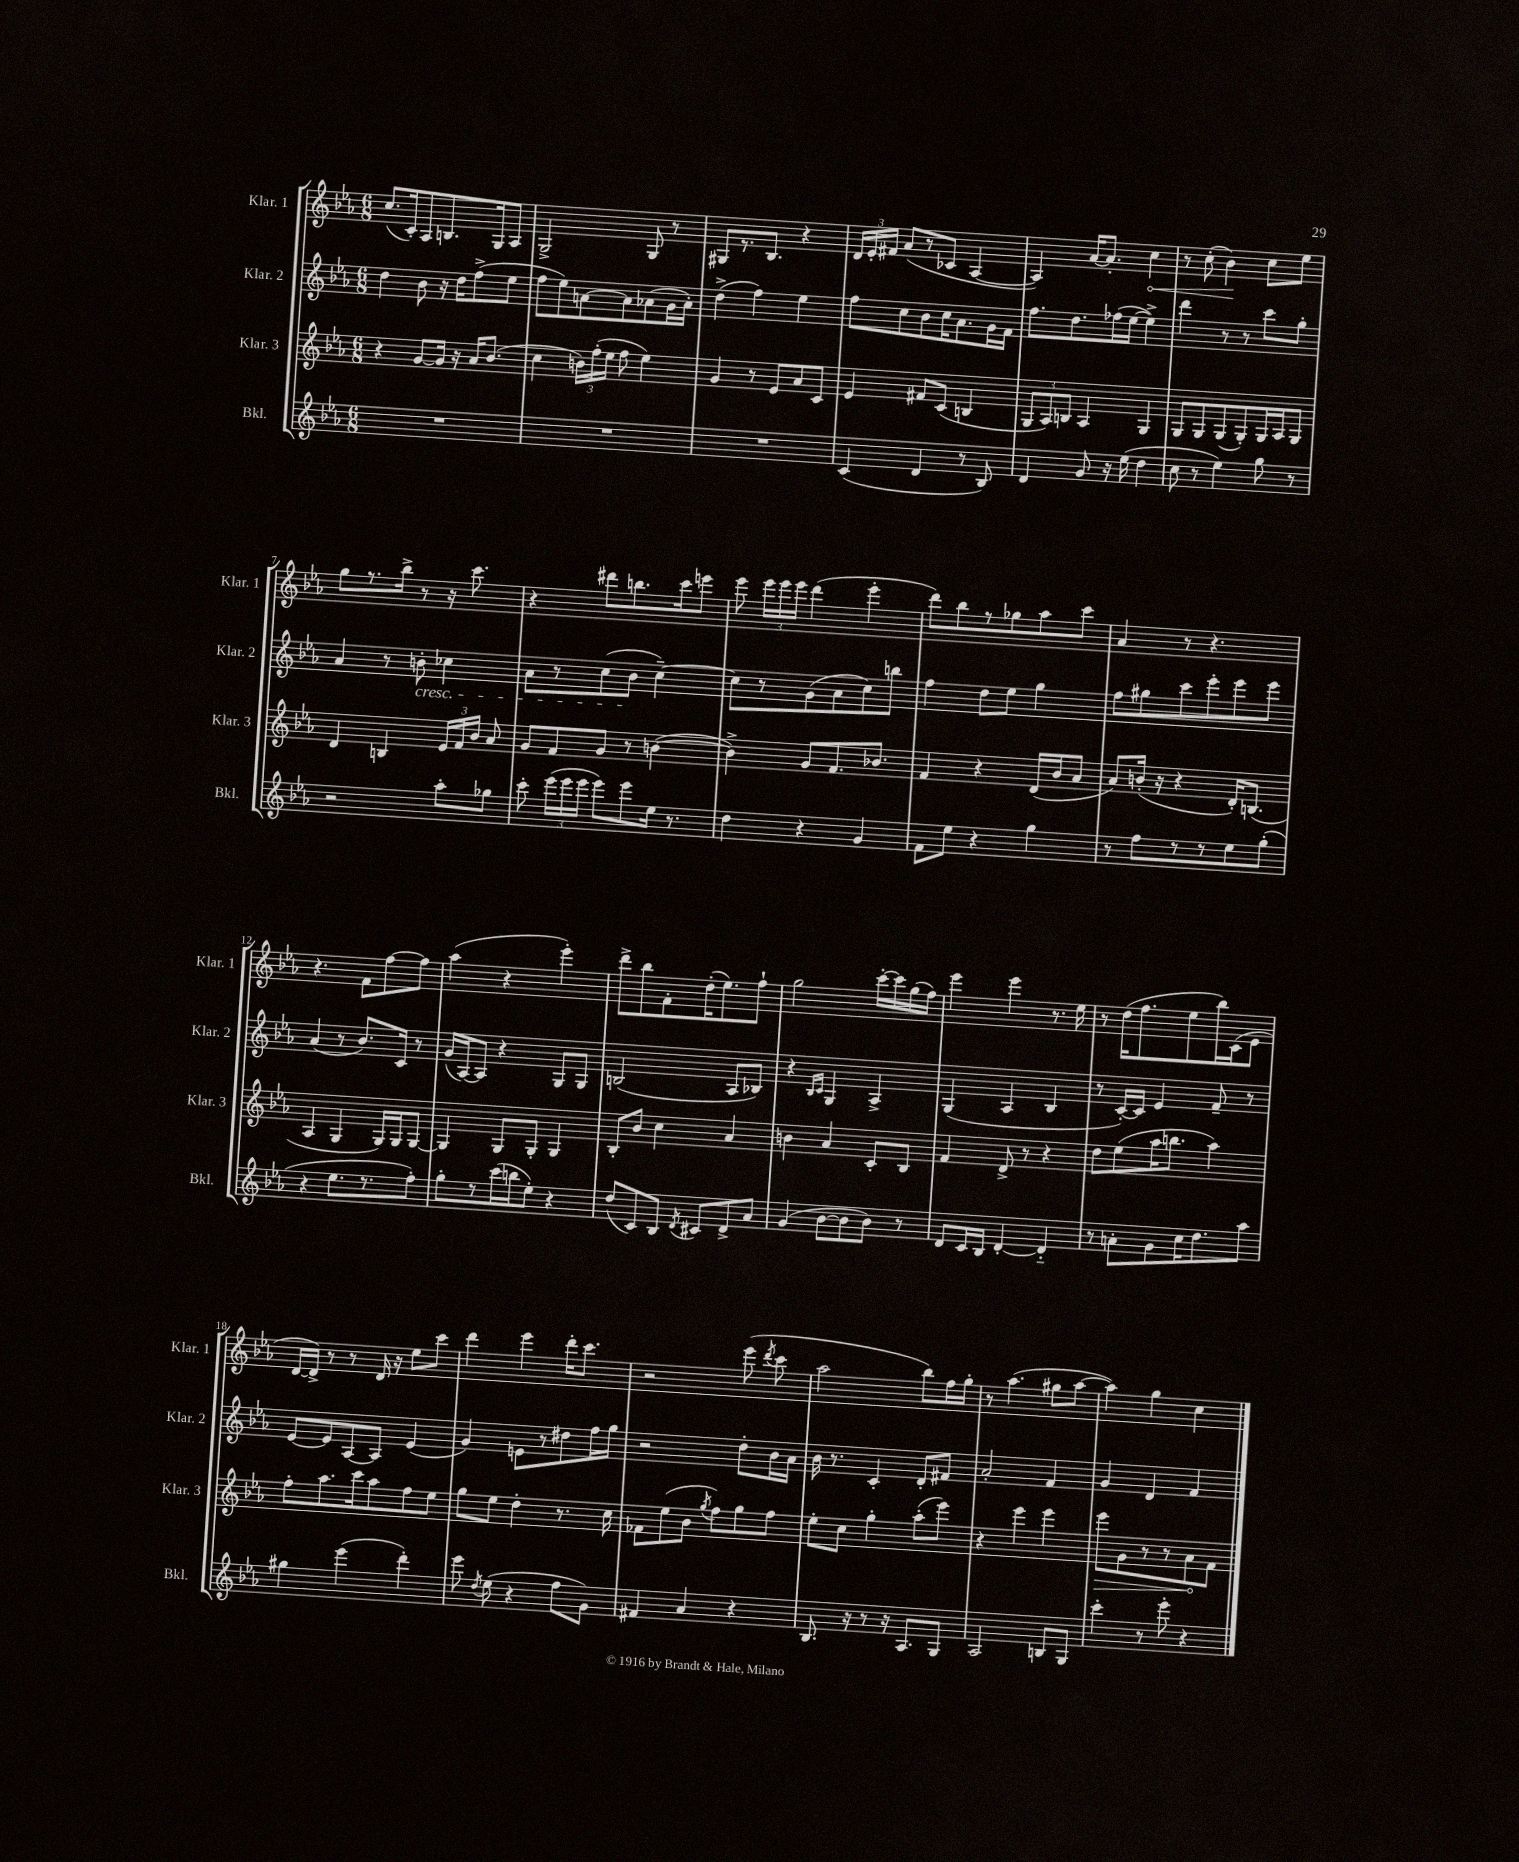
<<
\new StaffGroup <<
\new Staff = "s0" \with { instrumentName = "Klar. 1" shortInstrumentName = "Klar. 1" } {
    \clef treble \key ees \major \numericTimeSignature \time 6/8
    \autoBeamOff c''8.[( c'16-.) aes8 b8. g16 aes8] |
    g2-> g8 r8 |
    gis8[ r8. bes8.] r4 |
    \tuplet 3/2 { d'16[ ees'16-. fis'16] } aes'8[( r8 ces'8] aes4~ |
    aes4) aes'16[~ aes'8.]-. \once \override Hairpin.circled-tip = ##t c''4\< |
    r8 c''8-.( bes'4\!) c''8[ ees''8] |
    g''8[ r8. bes''16]-> r8 r16 c'''8. |
    r4 dis'''8[ b''8. c'''16 e'''8] |
    ees'''8 \tuplet 3/2 { ees'''16[ ees'''16 ees'''16] } d'''4( ees'''4-. |
    d'''8[) bes''8 r8 ges''8 aes''8 c'''8] |
    aes'4 r8 r4. |
    r4. f'8[ f''8~ f''8] |
    aes''4( r4 ees'''4-.) |
    d'''8[-> bes''8 f'8-. d''16-.( ees''8.) f''8]-! |
    g''2 c'''16[~-. c'''16 g''16( f''16]) |
    ees'''4 ees'''4 r8. ees''16 |
    r8 d''16[( f''8. ees''8 bes''16) c'16( ees'8] |
    d'16[~ d'16]->) r8 r8 d'16 r16 ees''8[ c'''8] |
    d'''4 ees'''4 d'''16[-. c'''8.] |
    r2 ees'''8( \acciaccatura { d'''8 } c'''8 |
    aes''2 bes''8[) f''16 g''16]-. |
    r8 aes''4.( gis''8[ aes''8]~ |
    aes''4) g''4 c''4 \bar "|." |
}
\new Staff = "s1" \with { instrumentName = "Klar. 2" shortInstrumentName = "Klar. 2" } {
    \clef treble \key ees \major \numericTimeSignature \time 6/8
    \autoBeamOff d''4 bes'8 r16 d''16[ f''8->( ees''8] |
    f''8[ ees''8) a'8~ a'8 aes'8( g'16 aes'16]-.) |
    d''4->( f''4) ees''4 |
    f''8[ c''8 bes'8 c''16 aes'8. g'16 f'16] |
    f''8.[ d''8. fes''16( ees''16]~ ees''4->) |
    d'''4 r8 r8 c'''8[ g''8]-. |
    aes'4 r8 b'8-.\cresc ces''4 |
    aes'8[ r8 c''8( bes'8]\! c''4~--) |
    c''8[ r8 g'8( aes'8 c''8) b''8] |
    f''4 d''8[ ees''8] g''4 |
    f''8[ gis''8 c'''8 ees'''8-. ees'''8 ees'''8] |
    aes'4( r8 bes'8.[) c'16] r8 |
    g'16[( aes16~) aes8] r4 g8[ g8] |
    b2( aes8[ bes8]) |
    r4 \grace { bes16[ c'16] } g4 aes4-> |
    g4( aes4 bes4 |
    r8 c'16[~-.) c'16] ees'4 f'8-- r8 |
    ees'8[~ ees'8 aes8~ aes8] ees'4( |
    g'4) e'8[ r8 dis''8 f''16 g''16] |
    r2 d''8[-. bes'16 aes'16] |
    bes'16 r8. c'4-. d'8[-. fis'8] |
    aes'2-. f'4 |
    g'4 d'4 f'4 \bar "|." |
}
\new Staff = "s2" \with { instrumentName = "Klar. 3" shortInstrumentName = "Klar. 3" } {
    \clef treble \key ees \major \numericTimeSignature \time 6/8
    \autoBeamOff r4 g'8[~ g'16] r16 aes'16[ bes'8.]( |
    c''4 \tuplet 3/2 { b'16[) f''16-.( ees''16] } f''8 ees''4) |
    g'4 r8 ees'8[ aes'8 c'8] |
    ees'4 fis'8[ c'8]( b4 |
    \tuplet 3/2 { g8[ aes8) b8] } aes4 g4 |
    g8[ g8 g8( g8-.) g16 aes16 g8] |
    d'4 b4 \tuplet 3/2 { ees'16[ f'16 bes'16] } aes'8 |
    g'8[ f'8 g'8] r8 b'4~( |
    b'4->) g'8[ f'8. bes'8.] |
    f'4 r4 d'16[( bes'16 aes'8] |
    aes'8[) b'16]-.( r16 r4 d'16[-.) b8.]( |
    aes4 g4 g16[) g16 g8]~ |
    g4 g8[ g8]-. g4 |
    bes8[-. bes'8] c''4 aes'4 |
    b'4 aes'4 c'8[-. bes8] |
    f'4 d'8-> r8 r4 |
    d''8[ ees''8( aes''16 b''8.] aes''4) |
    f''8[-. aes''8. c'''16 aes''8 f''8 ees''8] |
    g''8[ ees''8] d''4-. r8. c''16 |
    fes'8[ ees''8( bes'8] \acciaccatura { g''8 } f''8[) g''8 f''8] |
    ees''8[-. c''8] g''4-. aes''8[-.( ees'''8]) |
    r4 ees'''4 ees'''4 |
    \once \override Hairpin.circled-tip = ##t ees'''8[\> g'8 r8 r8 aes'8\! f'8] \bar "|." |
}
\new Staff = "s3" \with { instrumentName = "Bkl." shortInstrumentName = "Bkl." } {
    \clef treble \key ees \major \numericTimeSignature \time 6/8
    \autoBeamOff R2. |
    R2. |
    R2. |
    c'4( d'4 r8 bes8) |
    d'4 g'8 r16 ees''16( d''4 |
    c''8 r8 ees''4) g''8 r8 |
    r2 aes''8[-. ges''8] |
    c'''8-. \tuplet 3/2 { ees'''16[( ees'''16 ees'''16] } ees'''8[) ees'''8 ees''16] r8. |
    d''4 r4 g'4 |
    f'8[ ees''8] r4 g''4 |
    r8 f''8[ r8 r8 ees''8 g''8]-.( |
    r4 ees''8.[ r8. f''8]-.) |
    g''8[-. r8 c'''16( b''16 ees''8]-.) r4 |
    d''8[( c'8) bes8] \acciaccatura { d'8 } cis'8[ d'8-> aes'8] |
    g'4( bes'8[~ bes'8 bes'8]) r8 |
    d'8[ c'16 bes16] d'4~-. d'4-_ |
    r8 a'8[-. g'8 c''16 d''8. aes''8] |
    gis''4 ees'''4( d'''4-.) |
    ees'''8 \acciaccatura { d''8 } ees''8( r4 f''8[ g'8]) |
    fis'4 aes'4 r4 |
    bes8. r16 r8 r16 aes8.[ g8] |
    aes2 b8[ g8] |
    c'''4-. r8 ees'''8-. r4 \bar "|." |
}
>>
>>
